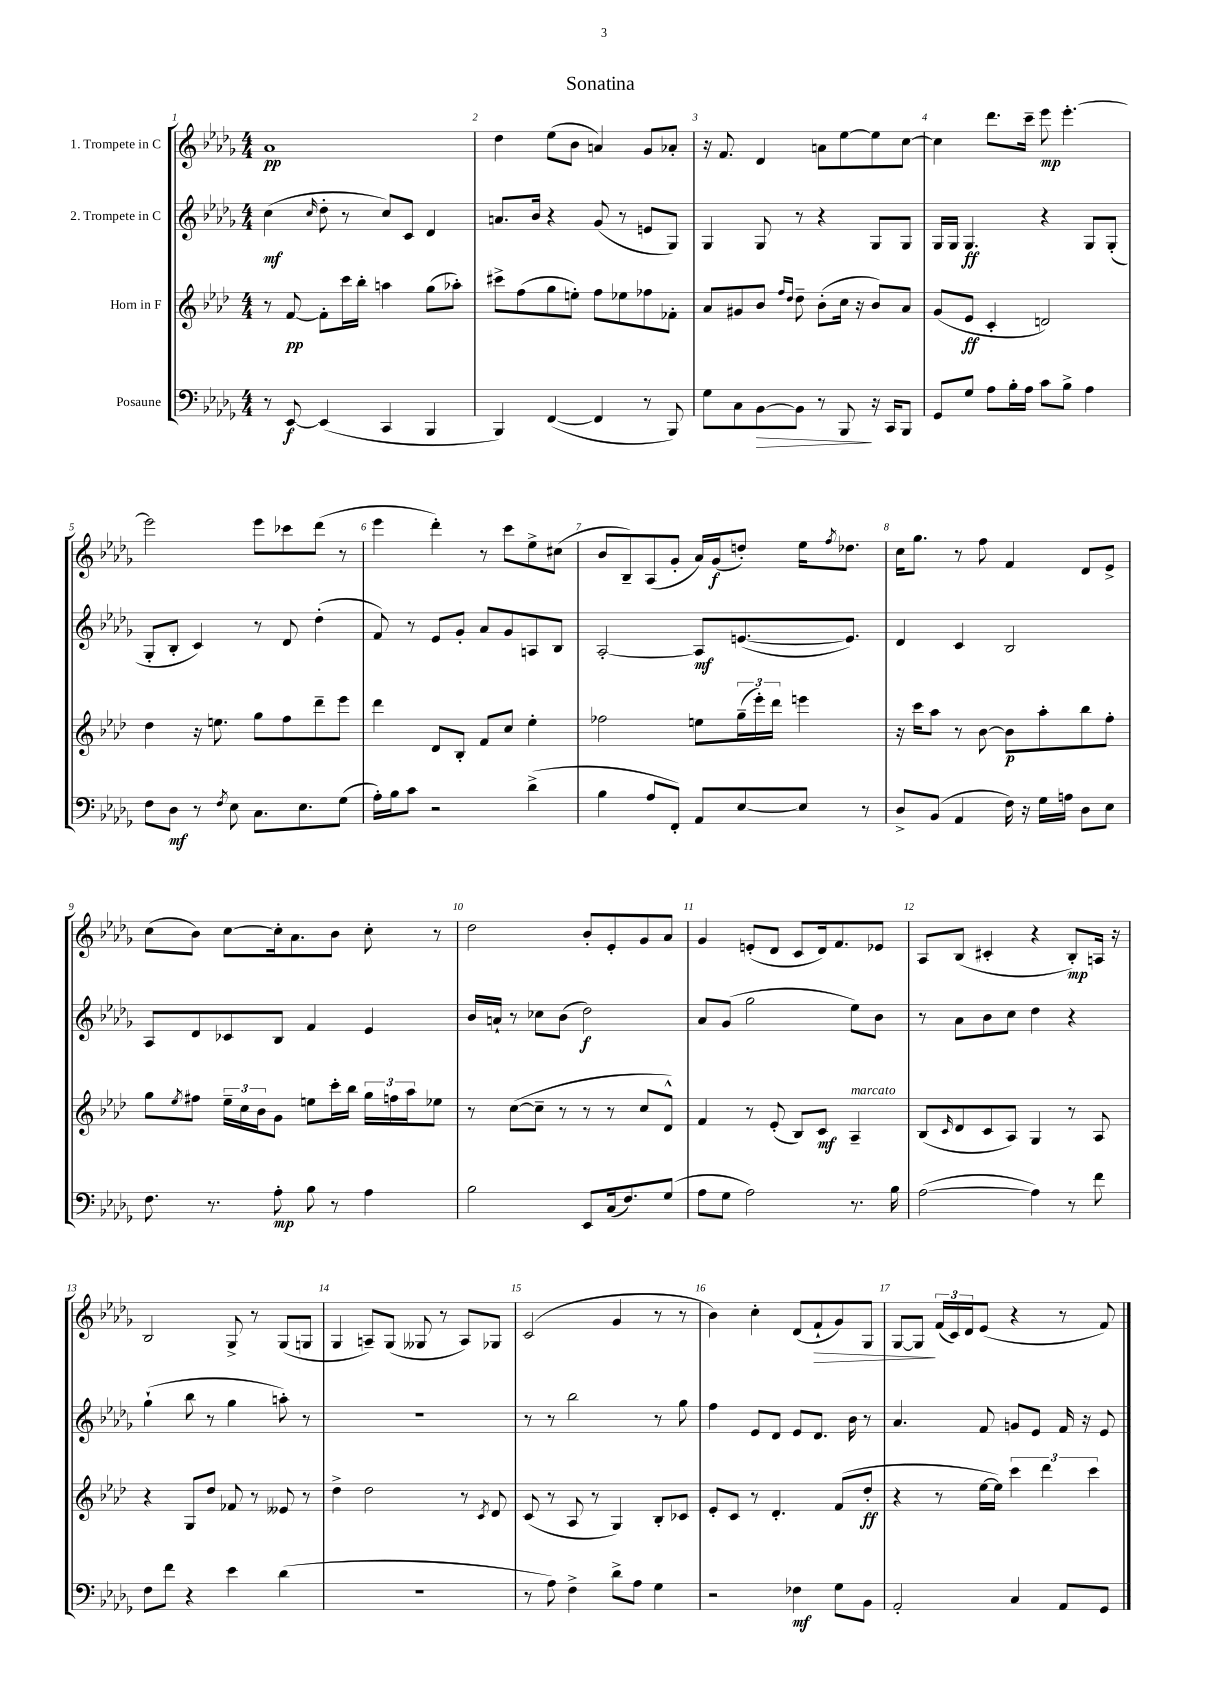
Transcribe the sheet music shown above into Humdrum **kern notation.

**kern	**kern	**kern	**kern
*staff4	*staff3	*staff2	*staff1
*clefF4	*clefG2	*clefG2	*clefG2
*k[b-e-a-d-g-]	*k[b-e-a-d-]	*k[b-e-a-d-g-]	*k[b-e-a-d-g-]
*M4/4	*M4/4	*M4/4	*M4/4
8r	8r	(4cc	1a-
[8EE-	[8f	.	.
.	.	16qqcc	.
(4EE-]	8f']	8dd-'	.
.	16ccc	8r	.
.	16bb-'	.	.
4CC	4aa	8cc)	.
.	.	8c	.
4BBB-	(8gg	4d-	.
.	8aa-')	.	.
=	=	=	=
4BBB-)	8ccc#^	8.a	4dd-
.	(8ff	.	.
.	.	16b-	.
([4FF	8gg	4r	(8ee-
.	8ee')	.	8b-
4FF]	8ff	(8g-	4a)
.	8ee-	8r	.
8r	8ff-	8e	8g-
8BBB-)	8f-'	8G-)	8a-'
=	=	=	=
8G-	8a-	4G-	16r
.	.	.	8.f
8C	8g#	.	.
[8BB-	8b-	8G-	4d-
.	16qqff	.	.
.	16qqdd-	.	.
8BB-]	8dd-~	8r	.
8r	(8b-'	4r	8a
8BBB-	16cc	.	[8ee-
.	16r	.	.
16r	8b-)	8G-	8ee-]
16CC	.	.	.
8BBB-	8a-	8G-	[8cc
=	=	=	=
8GG-	(8g	16G-	4cc]
.	.	16G-	.
8G-	8e-	4.G-	.
8A-	4c'	.	8.ddd-
16B-'	.	.	.
16A-	.	.	16ccc~
8c	2d)	4r	8eee-
8B-^	.	.	[4.eee-'
4A-	.	8G-	.
.	.	(8G-'	.
=	=	=	=
8F	4dd-	8G-'	2eee-]
8D-	.	8B-'	.
8r	16r	4c)	.
.	8.ee	.	.
8qF	.	.	.
8E-	.	.	.
8.C	8gg	8r	8eee-
.	8ff	8d-	8ccc-
8.E-	.	.	.
.	8ddd-~	(4dd-'	(8ddd-
(8G-	8eee-	.	8r
=	=	=	=
16A-')	4ddd-	8f)	4eee-
16B-	.	.	.
8c	.	8r	.
2r	8d-	8e-	4ddd-')
.	8B-'	8g-'	.
.	8f	8a-	8r
.	8cc	8g-	8ccc
(4d-^	4ee-'	8A	8ee-^
.	.	8B-	(8cc#
=	=	=	=
4B-	2ff-	[2A-'	8b-
.	.	.	8B-~)
8A-	.	.	(8A-
8FF')	.	.	8g-'
8AA-	8ee	8A-]	16a-)
.	.	.	(16g-
[8E-	(24gg~	([8.e	8dd')
.	24eee-')	.	.
.	24ddd-	.	.
8E-]	4eee	.	16ee-
.	.	.	8qff
.	.	8.e])	8.dd-
8r	.	.	.
=	=	=	=
8D-^	16r	4d-	16cc
.	16ccc	.	8.gg-
(8BB-	8aa-	.	.
4AA-	8r	4c	8r
.	[8b-	.	8ff
16F)	8b-]	2B-	4f
16r	.	.	.
16G-	8aa-'	.	.
16A	.	.	.
8D-	8bb-	.	8d-
8E-	8ff'	.	8e-^
=	=	=	=
8.F	8gg	8A-	(8cc
.	8qee-	.	.
.	8ff#	8d-	8b-)
8.r	.	.	.
.	24ee-~	8c-	[8cc
.	24cc	.	.
.	24b-	.	.
8A-'	8g	8B-	16cc']
.	.	.	8.a-
8B-	8ee	4f	.
8r	16ccc'	.	8b-
.	16bb-	.	.
4A-	24gg	4e-	8cc'
.	24ff	.	.
.	24aa-	.	.
.	8ee-	.	8r
=	=	=	=
2B-	8r	16b-	2dd-
.	.	16a`	.
.	([8cc	8r	.
.	8cc~]	8cc-	.
.	8r	(8b-	.
8EE-	8r	2dd-)	8b-'
(16C	8r	.	8e-'
8.F)	.	.	.
.	8cc	.	8g-
(8G-	8d-^^)	.	8a-
=	=	=	=
8A-	4f	8a-	4g-
8G-	.	(8g-	.
2A-)	8r	2gg-	(8e'
.	(8e-'	.	8d-
.	8B-)	.	8c
.	8c	.	16d-)
.	.	.	8.f
8.r	4A-~	8ee-)	.
.	.	8b-	8e-
16B-	.	.	.
=	=	=	=
([2A-	(8B-	8r	8A-
.	16qqc	.	.
.	8d-	8a-	(8B-
.	8c	8b-	4c#'
.	8A-)	8cc	.
4A-])	4G	4dd-	4r
8r	8r	4r	8B-')
8f	8A-	.	16A
.	.	.	16r
=	=	=	=
8F	4r	(4gg-`	2B-
8f	.	.	.
4r	8G	8bb-	.
.	8dd-	8r	.
4e-	8f-	4gg-	8G-^
.	8r	.	8r
(4d-	8e--	8aa')	(8G-
.	8r	8r	8G
=	=	=	=
1r	4dd-^	1r	4G-
.	2dd-	.	8A~)
.	.	.	(8G-
.	.	.	8G--
.	.	.	8r
.	8r	.	8A)
.	8qc	.	.
.	8d-	.	8G-
=	=	=	=
8r	(8c	8r	(2c
8A-)	8r	8r	.
4F^	8A-	2bb-	.
.	8r	.	.
8d-^	4G)	.	4g-
8A-	.	.	.
4G-	8B-'	8r	8r
.	8c-	8gg-	8r
=	=	=	=
2r	8e-'	4ff	4b-)
.	8c	.	.
.	8r	8e-	4cc'
.	4.d-'	8d-	.
4F-	.	8e-	(8d-
.	.	8.d-	8f`
8G-	(8f	.	8g-)
.	.	16b-	.
8BB-	8dd-'	8r	8G-
=	=	=	=
2AA-'	4r	4.a-	[8G-
.	.	.	8G-]
.	8r	.	(24f
.	.	.	24c)
.	.	.	24d-
.	[16ee-	8f	(8e-
.	16ee-])	.	.
4C	6ccc	8g	4r
.	.	8e-	.
.	6ddd-	.	.
8AA-	.	16f	8r
.	.	16r	.
.	6ccc	.	.
8GG-	.	8e-	8f)
==	==	==	==
*-	*-	*-	*-
